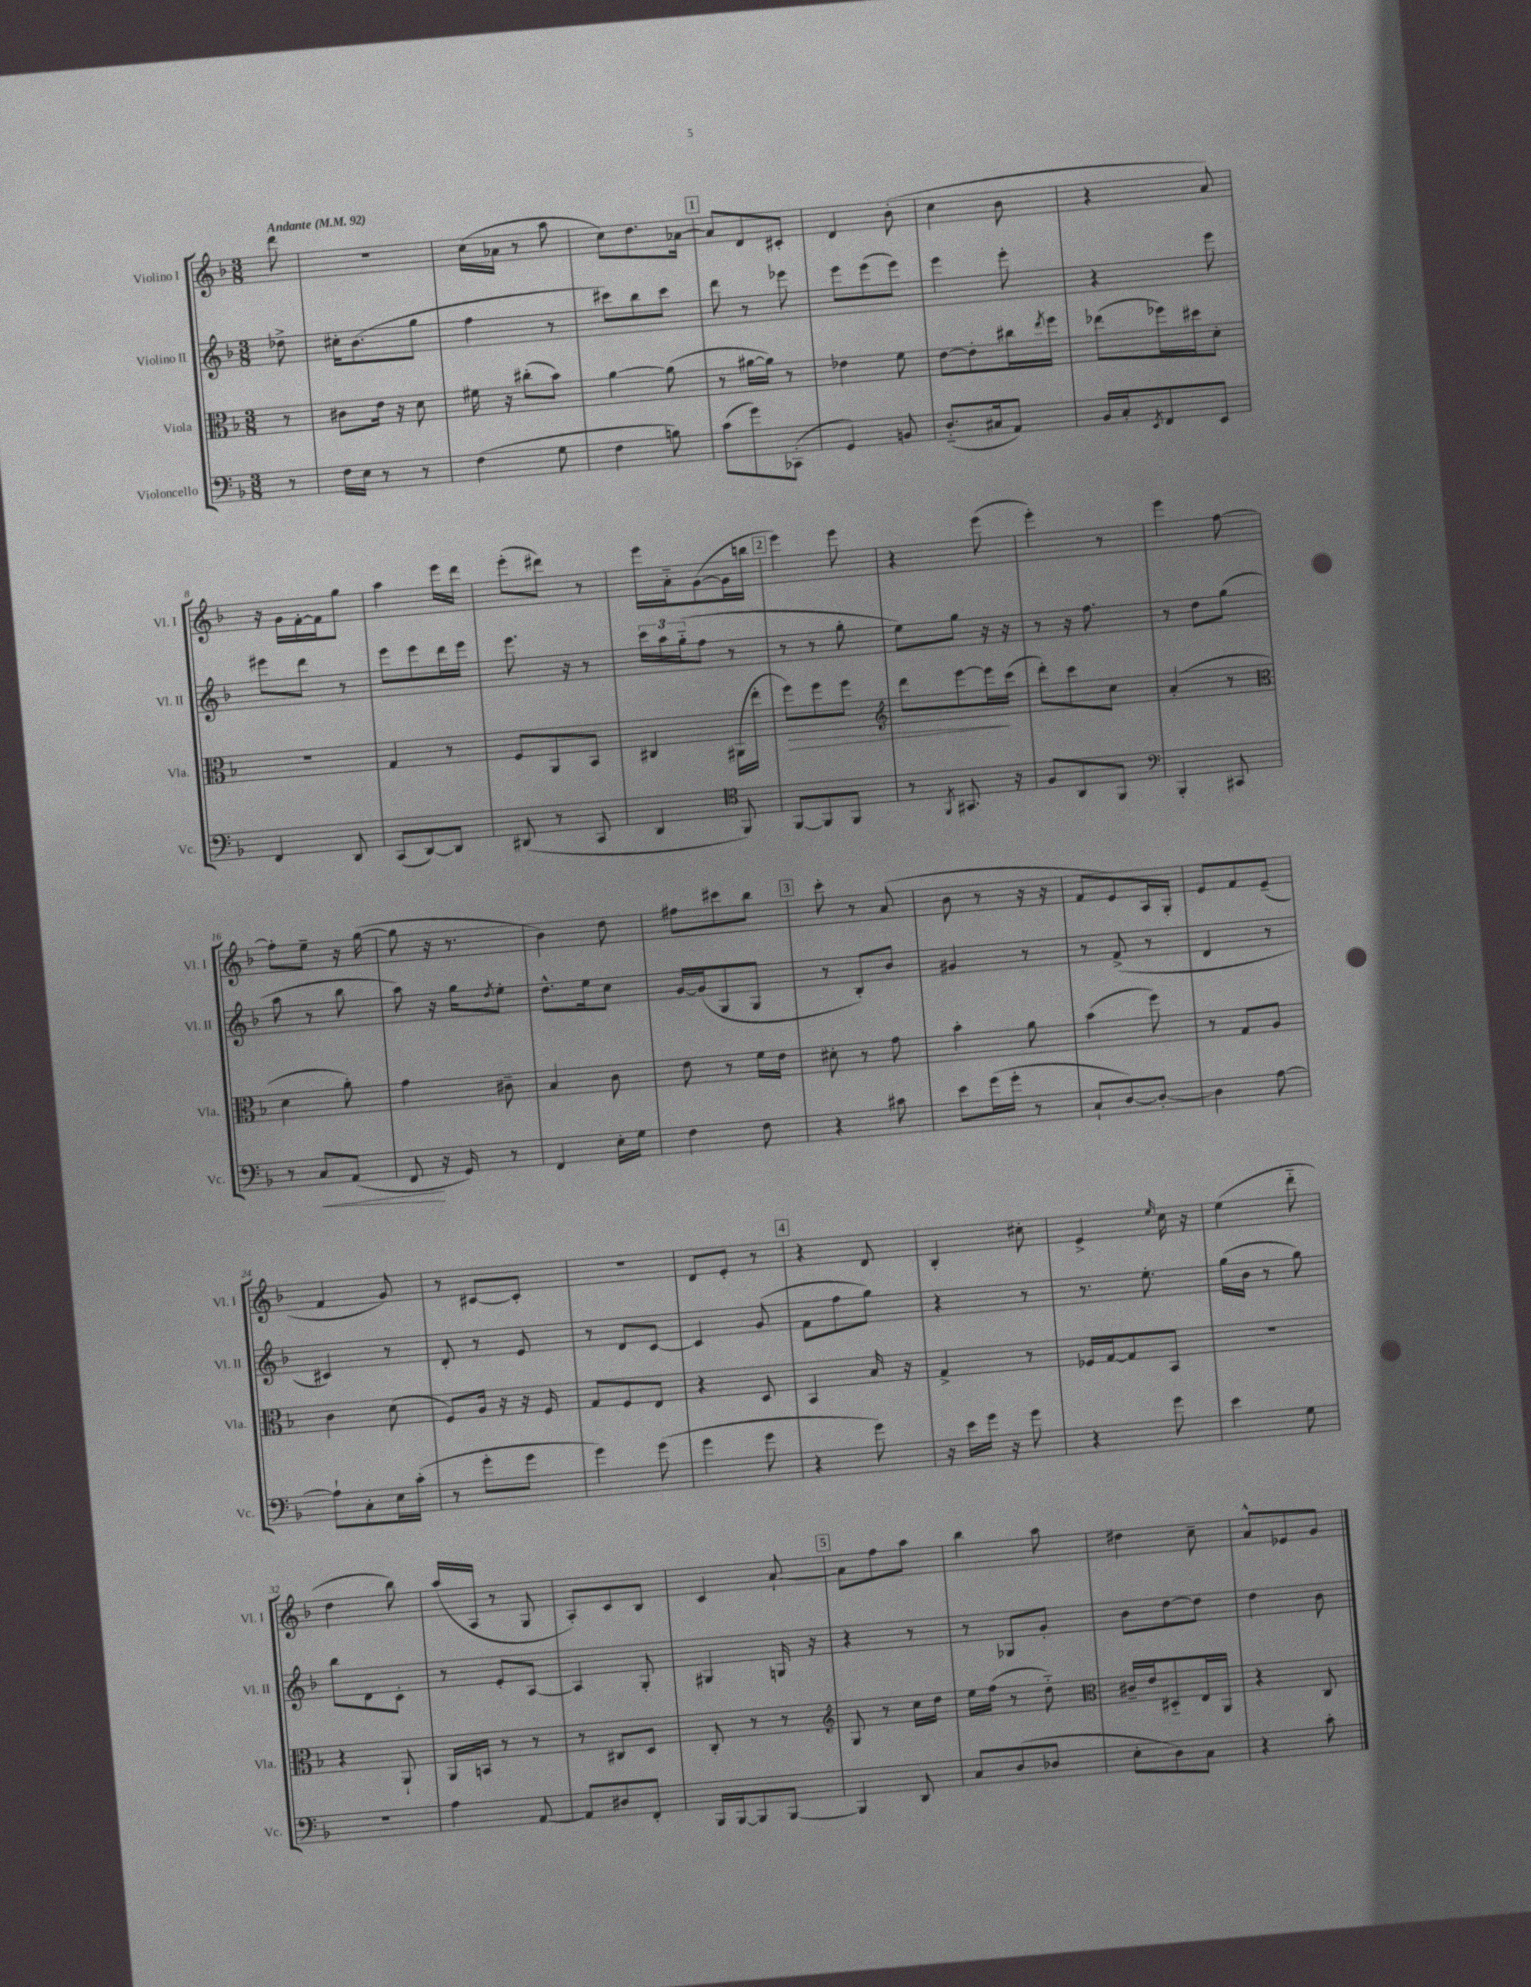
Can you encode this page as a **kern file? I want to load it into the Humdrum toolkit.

**kern	**kern	**kern	**kern
*staff4	*staff3	*staff2	*staff1
*clefF4	*clefC3	*clefG2	*clefG2
*k[b-]	*k[b-]	*k[b-]	*k[b-]
*M3/8	*M3/8	*M3/8	*M3/8
*MM92	*MM92	*MM92	*MM92
8r	8r	8dd-^\	8ddd\
=	=	=	=
16F\LL	8c#\L	16cc#'\LK	4.r
16E\JJ	.	(8.b-\	.
8r	16e\Jk	.	.
.	16r	.	.
8r	8d\	8gg\J	.
=	=	=	=
(4F\	16f#\	4ff\	(16cc\LL
.	16r	.	16a-\JJ
.	(8cc#'\L	.	8r
8G\	8b-\J)	8r	8aa\
=	=	=	=
4F\	[4a\	8ccc#\L)	8cc\L)
.	.	8bb-\	8.dd\
8B\)	(8a\]	8ccc#\J	.
.	.	.	[16a-\Jk
=	=	=	=
(8c\L	8r	8ddd\	8a-/]L
8g\)	[16a#\LL	8r	8d/
.	16a#\]JJ)	.	.
(8CC-'\J	8r	8eee-\	8c#'/J
=	=	=	=
4GG/)	4e-\	8eee\L	4d/
.	.	(8eee\	.
8BB/	8f\	8eee\J)	(8b-'\
=	=	=	=
(8.D'~/L	[8e\L	4eee\	4cc\
.	8e'\]	.	.
16C#/k	.	.	.
8AA/J)	16cc#\L	8eee'\	8b-\
.	8qee/	.	.
.	16ff\JJ	.	.
=	=	=	=
16BB-/LL	(8ee-\L	4r	4r
16C'/J	.	.	.
8qEE/	.	.	.
8FF/	16ff-\L)	.	.
.	16dd#\J	.	.
8EE/J	8d'\J	8eee\	8a/)
=	=	=	=
4FF/	4.r	8eee#\L	16r
.	.	.	16g\LL
.	.	8ddd\J	[16f'\
.	.	.	16f\]J
8DD/	.	8r	8gg\J
=	=	=	=
(8CC/L	4G/	8eee\L	4aa\
[8DD/)	.	8eee\	.
8DD/]J	8r	16ddd\L	16eee\LL
.	.	16eee\JJ	16ddd\JJ
=	=	=	=
(8DD#/	8F/L	8.eee\	(8eee'\L
8r	8AA/	.	8ddd#\J)
.	.	16r	.
8CC/	8BB-/J	8r	8r
=	=	=	=
4DD/	4C#/	24ccc\LL	16eee\LL
.	.	24aa\	.
.	.	.	16a'~\J
.	.	(24gg'~\J	.
.	.	8ff\J	([8g\
*clefC4	*	*	*
8FF/)	(16AA#\LL	8r	16g\]L
.	16ee'\JJ	.	16bb\JJ
=	=	=	=
[8FF/L	8ff\L)	8r	4eee\)
8FF/]	8ff\	8r	.
8FF/J	8ff\J	8gg'\	8eee\
=	=	=	=
*	*clefG2	*	*
8r	8ddd\L	8ee\L)	4r
8qFF/	.	.	.
8.GG#/	[8eee\	8gg\J	.
.	16eee\]L	16r	(8eee\
16r	(16ccc\JJ	16r	.
=	=	=	=
8F/L	8ddd'\L)	8r	4eee'\)
8AA/	8ccc\	16r	.
.	.	8.ff\	.
8FF/J	8cc\J	.	8r
=	=	=	=
*clefF4	*	*	*
4BBB-'/	(4a'/	8r	4eee\
.	.	8dd\L	.
8CC#/	8r	(8gg\J	[8ff\
=	=	=	=
*	*clefC3	*	*
8r	4d\	8aa\	8ff'\]L
8C/L	.	8r	8ee~\J
(8AA/J	8a'\)	8bb-\	16r
.	.	.	([16gg\
=	=	=	=
8FF/	4g\	8aa\)	8gg\]
16r	.	16r	16r
16GG/)	.	16gg\LK	8.r
.	.	8qdd/	.
8r	8c#~\	8ee'\J	.
=	=	=	=
4FF/	4B-/	8.dd^^\L	4b-\)
.	.	16ee\k	.
16E'\LL	8c\	8cc\J	8dd\
16G\JJ	.	.	.
=	=	=	=
4F\	8e\	[16g/LL	8ff#\L
.	.	(16g/]J	.
.	8r	8G/	8ccc#\
8F\	16f\LL	8G/J	8bb-\J
.	16e\JJ	.	.
=	=	=	=
4r	8d#'\	8r	8ccc'\
.	8r	8B-'/L)	8r
8c#\	8g\	8b-/J	(8a/
=	=	=	=
8e\L	4b-'\	4g#/	8b-\
(16g\L	.	.	8r
16g'\JJ	.	.	.
8r	8a\	8r	16r
.	.	.	16r
=	=	=	=
8C`/L	(4b-\	8r	8f/L
[8D/)	.	(8f^/	8e/)
8D'/_J	8ff\)	8r	16A/L
.	.	.	16G'/JJ
=	=	=	=
4D\]	8r	4d/	8e/L
.	8G/L	.	8f/
[8A\	8A/J	8r	(8e~/J
=	=	=	=
8A`\]L	4c\	4c#/)	4f/
8C'\	.	.	.
16E\L	(8d\	8r	8g/)
(16c'\JJ	.	.	.
=	=	=	=
8r	8F/L)	8d'/	8r
8g'\L	16A/Jk	8r	[8c#/L
.	16r	.	.
8g\J	16r	8e/	8c#'/]J
.	16F/	.	.
=	=	=	=
4g\)	8G/L	8r	4.r
.	8F/	8d/L	.
(8g\	8E/J	[8c/J	.
=	=	=	=
4g\	4r	4c/]	8d/L
.	.	.	8e'/J
8g\	8D/	(8g/	8r
=	=	=	=
4r	4BB-/	8f\L	4r
.	.	8ff\	.
8g\)	16B-/	8gg\J)	8d/
.	16r	.	.
=	=	=	=
16r	4G^/	4r	4B-'/
16e\LL	.	.	.
16g\JJ	.	.	.
16r	.	.	.
8g\	8r	8r	8cc#'\
=	=	=	=
4r	16F-/LL	8.r	4e^/
.	[16G/J	.	.
.	8G/]	.	.
.	.	8.ee'\	.
.	.	.	16qqee/
8g\	8BB-/J	.	16cc\
.	.	.	16r
=	=	=	=
4e\	4.r	(16gg\LL	(4ee\
.	.	16b-\JJ	.
.	.	8r	.
8G\	.	8gg\)	8ddd'~\
=	=	=	=
4.r	4r	8bb-\L	4dd\
.	.	8d\	.
.	8AA`/	8c'\J	8bb-\)
=	=	=	=
4A\	16AA/LL	8r	(16aa/LL
.	16BB/JJ	.	16A/JJ
.	8r	8e'/L	8r
[8AA/	8r	[8A/J	8G/
=	=	=	=
8AA/]L	8r	4A/]	8A'/L)
8D#/	8C#/L	.	8c/
8FF'/J	8D/J	8G'/	8B-/J
=	=	=	=
16BBB-/LL	8C'/	4G#/	4c/
[16BBB-/J	.	.	.
8BBB-/]	8r	.	.
[8BBB-/J	8r	16G/	[8a`/
.	.	16r	.
=	=	=	=
*	*clefG2	*	*
4BBB-/]	8G/	4r	8a\]L
.	8r	.	8ff\
8DD/	16cc\LL	8r	8aa\J
.	16dd\JJ	.	.
=	=	=	=
8C/L	16ee\LL	8r	4bb-\
.	(16ff\JJ	.	.
(8D/	8r	8G-/L	.
8D-/J	8dd'~\)	8g'/J	8aa\
=	=	=	=
*	*clefC3	*	*
8E'\L	16c#~/LL	8b-\L	4dd#\
.	16e/J	.	.
8D\)	8D#'~/	[8dd\	.
8C\J	16E/L	8dd\]J	8cc~\
.	16AA/JJ	.	.
=	=	=	=
4r	4r	4dd\	8a^^/L
.	.	.	8e-/
8c'\	8C/	8b-\	8g/J
==	==	==	==
*-	*-	*-	*-
